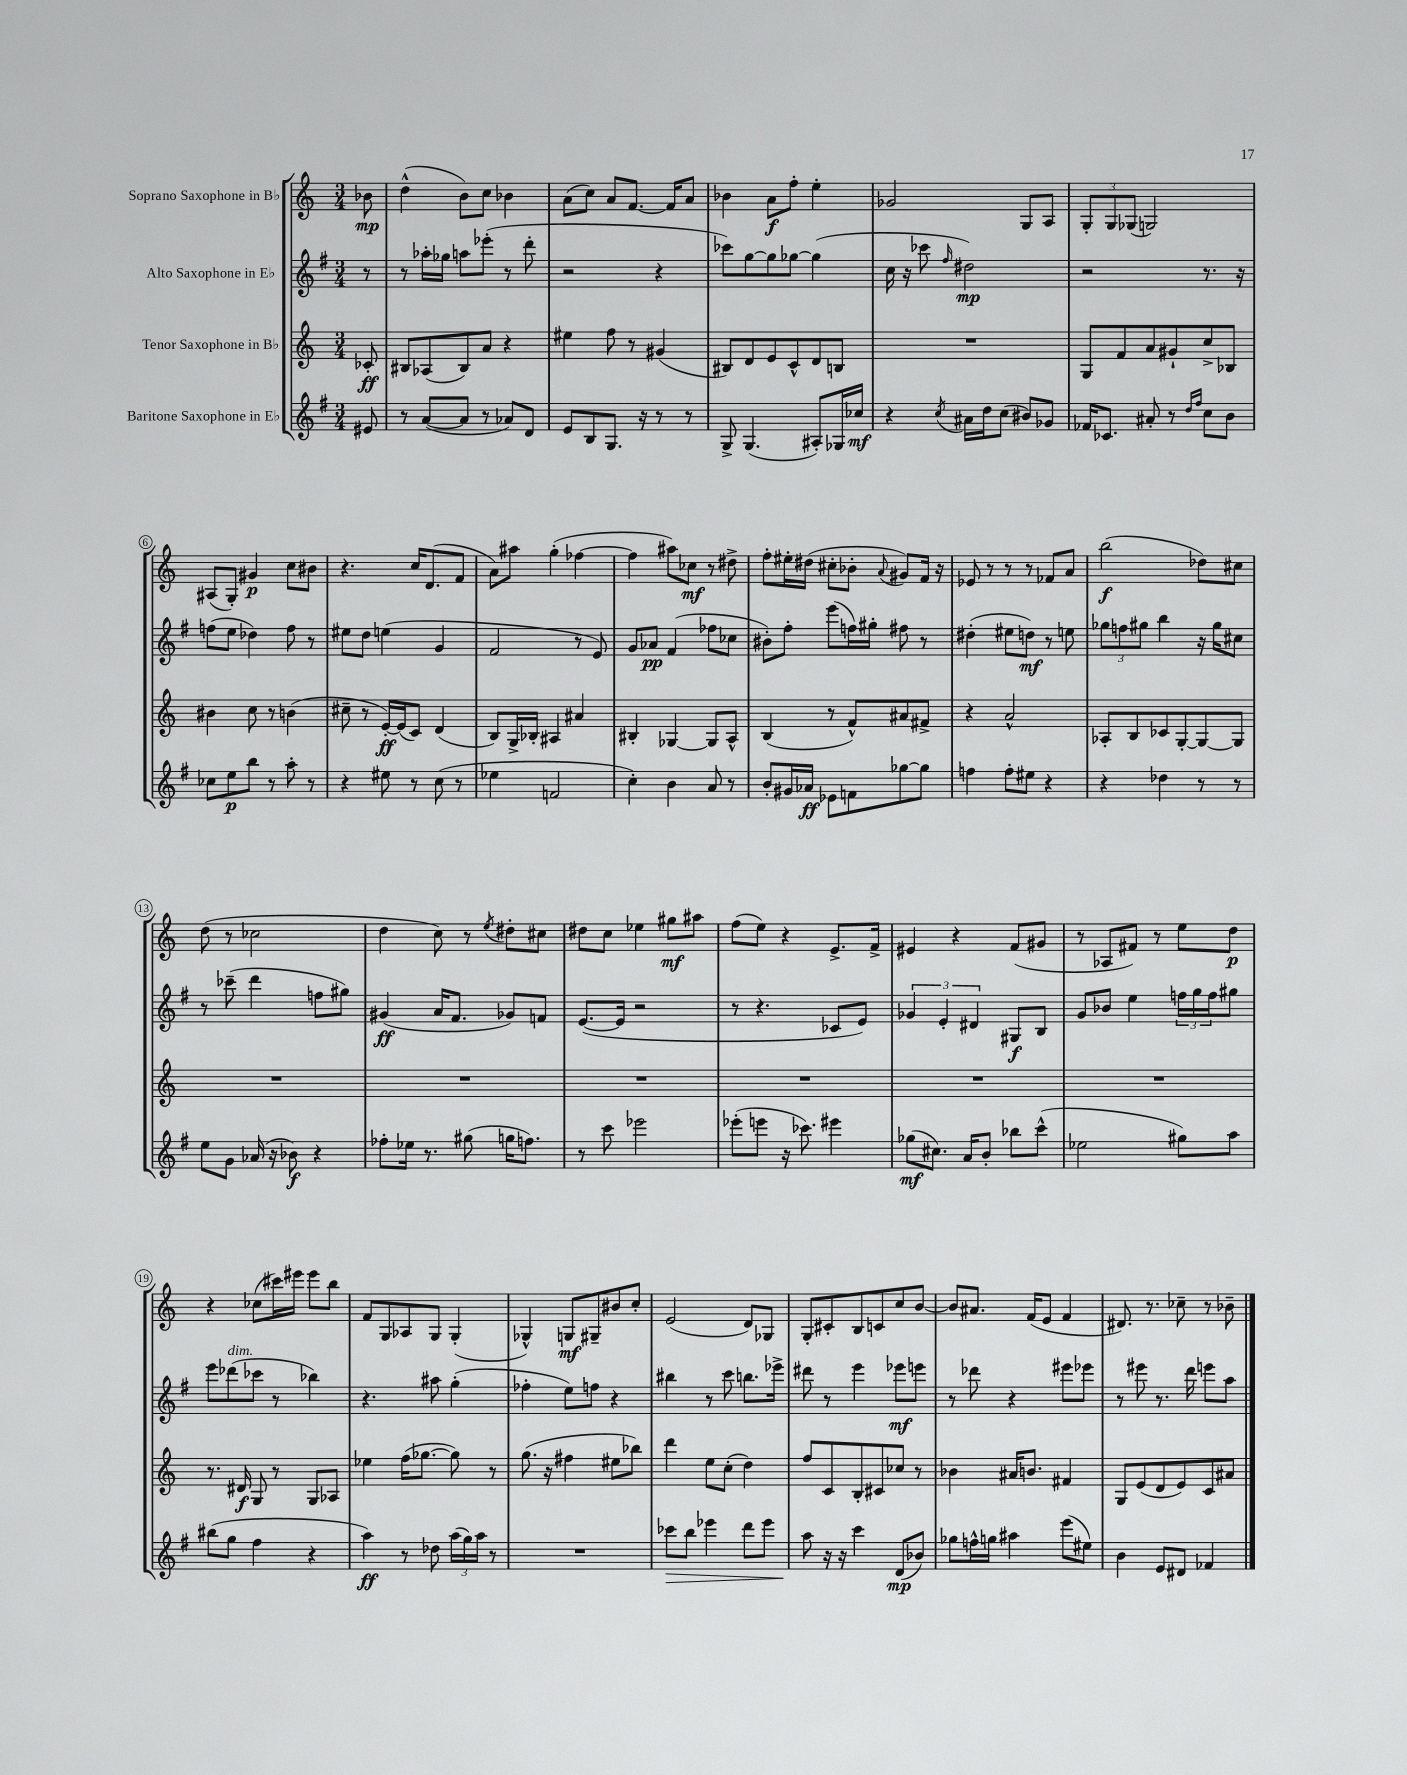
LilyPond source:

<<
\new StaffGroup <<
\new Staff = "s0" \with { instrumentName = "Soprano Saxophone in Bb" } {
    \clef treble \key c \major \numericTimeSignature \time 3/4 \partial 8
    bes'8\mp |
    d''4-^( b'8) c''8 bes'4 |
    a'8( c''8) a'8 f'8.~ f'16 a'8 |
    bes'4 a'8\f f''8-. e''4-. |
    ges'2 g8 a8 |
    \tuplet 3/2 { g8-. g8 ges8( } g2) |
    ais8( g8-.) gis'4\p c''8 bis'8 |
    r4. c''16 d'8.( f'8 |
    a'8) ais''8 g''4-.( fes''4~ |
    fes''4 ais''8) ces''8\mf r8 dis''8-> |
    f''8-. eis''16-. dis''16( cis''8-. bes'8-. \appoggiatura { a'8 } gis'8) f'16 r16 |
    ees'8 r8 r8 r8 fes'8 a'8 |
    b''2\f( des''8) cis''8 |
    d''8( r8 ces''2 |
    d''4 c''8) r8 \acciaccatura { e''8 } dis''8-. cis''8 |
    dis''8 c''8 ees''4 gis''8\mf ais''8 |
    f''8( e''8) r4 e'8.-> f'16-> |
    eis'4 r4 f'8( gis'8 |
    r8 aes8 fis'8) r8 e''8 d''8\p |
    r4 ces''8( cis'''16) eis'''16 eis'''8 b''8 |
    f'8 g8 aes8 g8 g4-.( |
    ges4-^) g8\mf gis8-- bis'8 c''8-. |
    e'2( d'8) ges8 |
    g8-. cis'8-. b8 c'8 c''8 b'8~ |
    b'8 ais'8. f'16( e'8 f'4 |
    dis'8.) r8. ces''8-- r8 bes'8-- \bar "|." |
}
\new Staff = "s1" \with { instrumentName = "Alto Saxophone in Eb" } {
    \clef treble \key g \major \numericTimeSignature \time 3/4 \partial 8
    r8 |
    r8 aes''16-. ges''16 a''8 ees'''8-.( r8 d'''8-. |
    r2 r4 |
    ces'''8) g''8~ g''8 ges''8~ ges''4( |
    c''16 r16 ces'''8 \grace { fis''16 } dis''2\mp) |
    r2 r8. r16 |
    f''8( e''8 des''4) f''8 r8 |
    eis''8 d''8 e''4( g'4 |
    fis'2 r8 e'8) |
    g'8 aes'8\pp fis'4( fes''8 ces''8 |
    bis'8-.) fis''8-. e'''8( f''16) gis''16-. fis''8 r8 |
    dis''4-.( eis''8 d''8\mf) r8 e''8 |
    \tuplet 3/2 { ges''8 f''8 gis''8 } b''4 r16 gis''16 cis''8 |
    r8 ces'''8--( d'''4 f''8 gis''8) |
    gis'4\ff( a'16 fis'8. ges'8) f'8 |
    e'8.~( e'16 r2 |
    r8 r4. ces'8 e'8) |
    \tuplet 3/2 { ges'4 e'4-. dis'4 } gis8\f b8 |
    g'8 bes'8 e''4 \tuplet 3/2 { f''16 g''16 f''16 } gis''8 |
    e'''8 des'''8^\markup { \italic "dim." }( ces'''8 r8 bes''4) |
    r4. ais''8 g''4-.( |
    fes''4-. e''8) f''8 r4 |
    bis''4 r8 c'''8 b''8. ees'''16-> |
    dis'''8 r8 e'''4 ees'''8\mf e'''8 |
    r8 des'''8 r4 eis'''8 ees'''8 |
    r8 eis'''8 r8. d'''16 e'''8 a''8 \bar "|." |
}
\new Staff = "s2" \with { instrumentName = "Tenor Saxophone in Bb" } {
    \clef treble \key c \major \numericTimeSignature \time 3/4 \partial 8
    ces'8-.\ff |
    bis8 aes8( bis8) a'8 r4 |
    eis''4 f''8 r8 gis'4( |
    bis8) d'8 e'8 c'8-^ d'8 b8 |
    R2. |
    g8 f'8 a'8 gis'8-! c''8-> bes8 |
    bis'4 c''8 r8 b'4( |
    cis''8-- r8 e'16~-.\ff) e'16( c'8) d'4( |
    b8) g16-> bes16-. ais4 ais'4 |
    bis4-. ges4~ ges8 a8-^ |
    b4( r8 f'8-^) ais'8 fis'8-> |
    r4 a'2-^ |
    aes8-. b8 ces'8 g8~-. g8~ g8 |
    R2. |
    R2. |
    R2. |
    R2. |
    R2. |
    R2. |
    r8. dis'16\f g8 r8 g8 aes8 |
    ees''4 f''16( ges''8.~ ges''8) r8 |
    g''8.( r16 fis''4 eis''8 bes''8) |
    d'''4 e''8 c''8-.( d''4) |
    f''8 c'8 b8-. cis'8 ces''8 r8 |
    bes'4 ais'16 b'8. fis'4 |
    g8 e'8( d'8 e'8) c'8 ais'8 \bar "|." |
}
\new Staff = "s3" \with { instrumentName = "Baritone Saxophone in Eb" } {
    \clef treble \key g \major \numericTimeSignature \time 3/4 \partial 8
    eis'8 |
    r8 a'8~( a'8 r8 aes'8) d'8 |
    e'8 b8 g8. r16 r8 r8 |
    g8-> g4.( ais8-.) ges16 ces''16\mf |
    r4 \acciaccatura { c''8 } ais'16 d''16 c''8( bis'8) ges'8 |
    fes'16 ces'8. ais'8-. r8 \grace { d''16 fis''16 } c''8 b'8 |
    ces''8 e''8\p b''8 r8 a''8-. r8 |
    r4 eis''8 r8 c''8( r8 |
    ees''4 f'2 |
    c''4-.) b'4 a'8 r8 |
    b'8-. gis'16 aes'16\ff ees'8 f'8 ges''8~ ges''8 |
    f''4 f''8-. eis''8 r4 |
    r4 des''4 r8 r8 |
    e''8 g'8 aes'16( r16 bes'8\f) r4 |
    fes''8-. ees''16 r8. gis''8( g''16 f''8.) |
    r8 c'''8 ees'''2 |
    ees'''8-.( e'''8 r16 ces'''8.) eis'''4 |
    ges''8\mf( cis''8.) a'16 b'8-. bes''8 c'''8-^( |
    ees''2 gis''8) a''8 |
    bis''8( g''8 fis''4 r4 |
    a''4\ff) r8 des''8 \tuplet 3/2 { a''16( g''16) a''16 } r8 |
    R2. |
    ces'''8\> b''8 ees'''4 d'''8 ees'''8 |
    a''8\! r16 r16 c'''4 d'8\mp( bes'8) |
    ges''8 f''16-^ g''16 ais''4 e'''8( eis''8) |
    b'4 e'8 dis'8 fes'4 \bar "|." |
}
>>
>>
\layout { \context { \Score \override BarNumber.stencil = #(make-stencil-circler 0.1 0.3 ly:text-interface::print) } }
